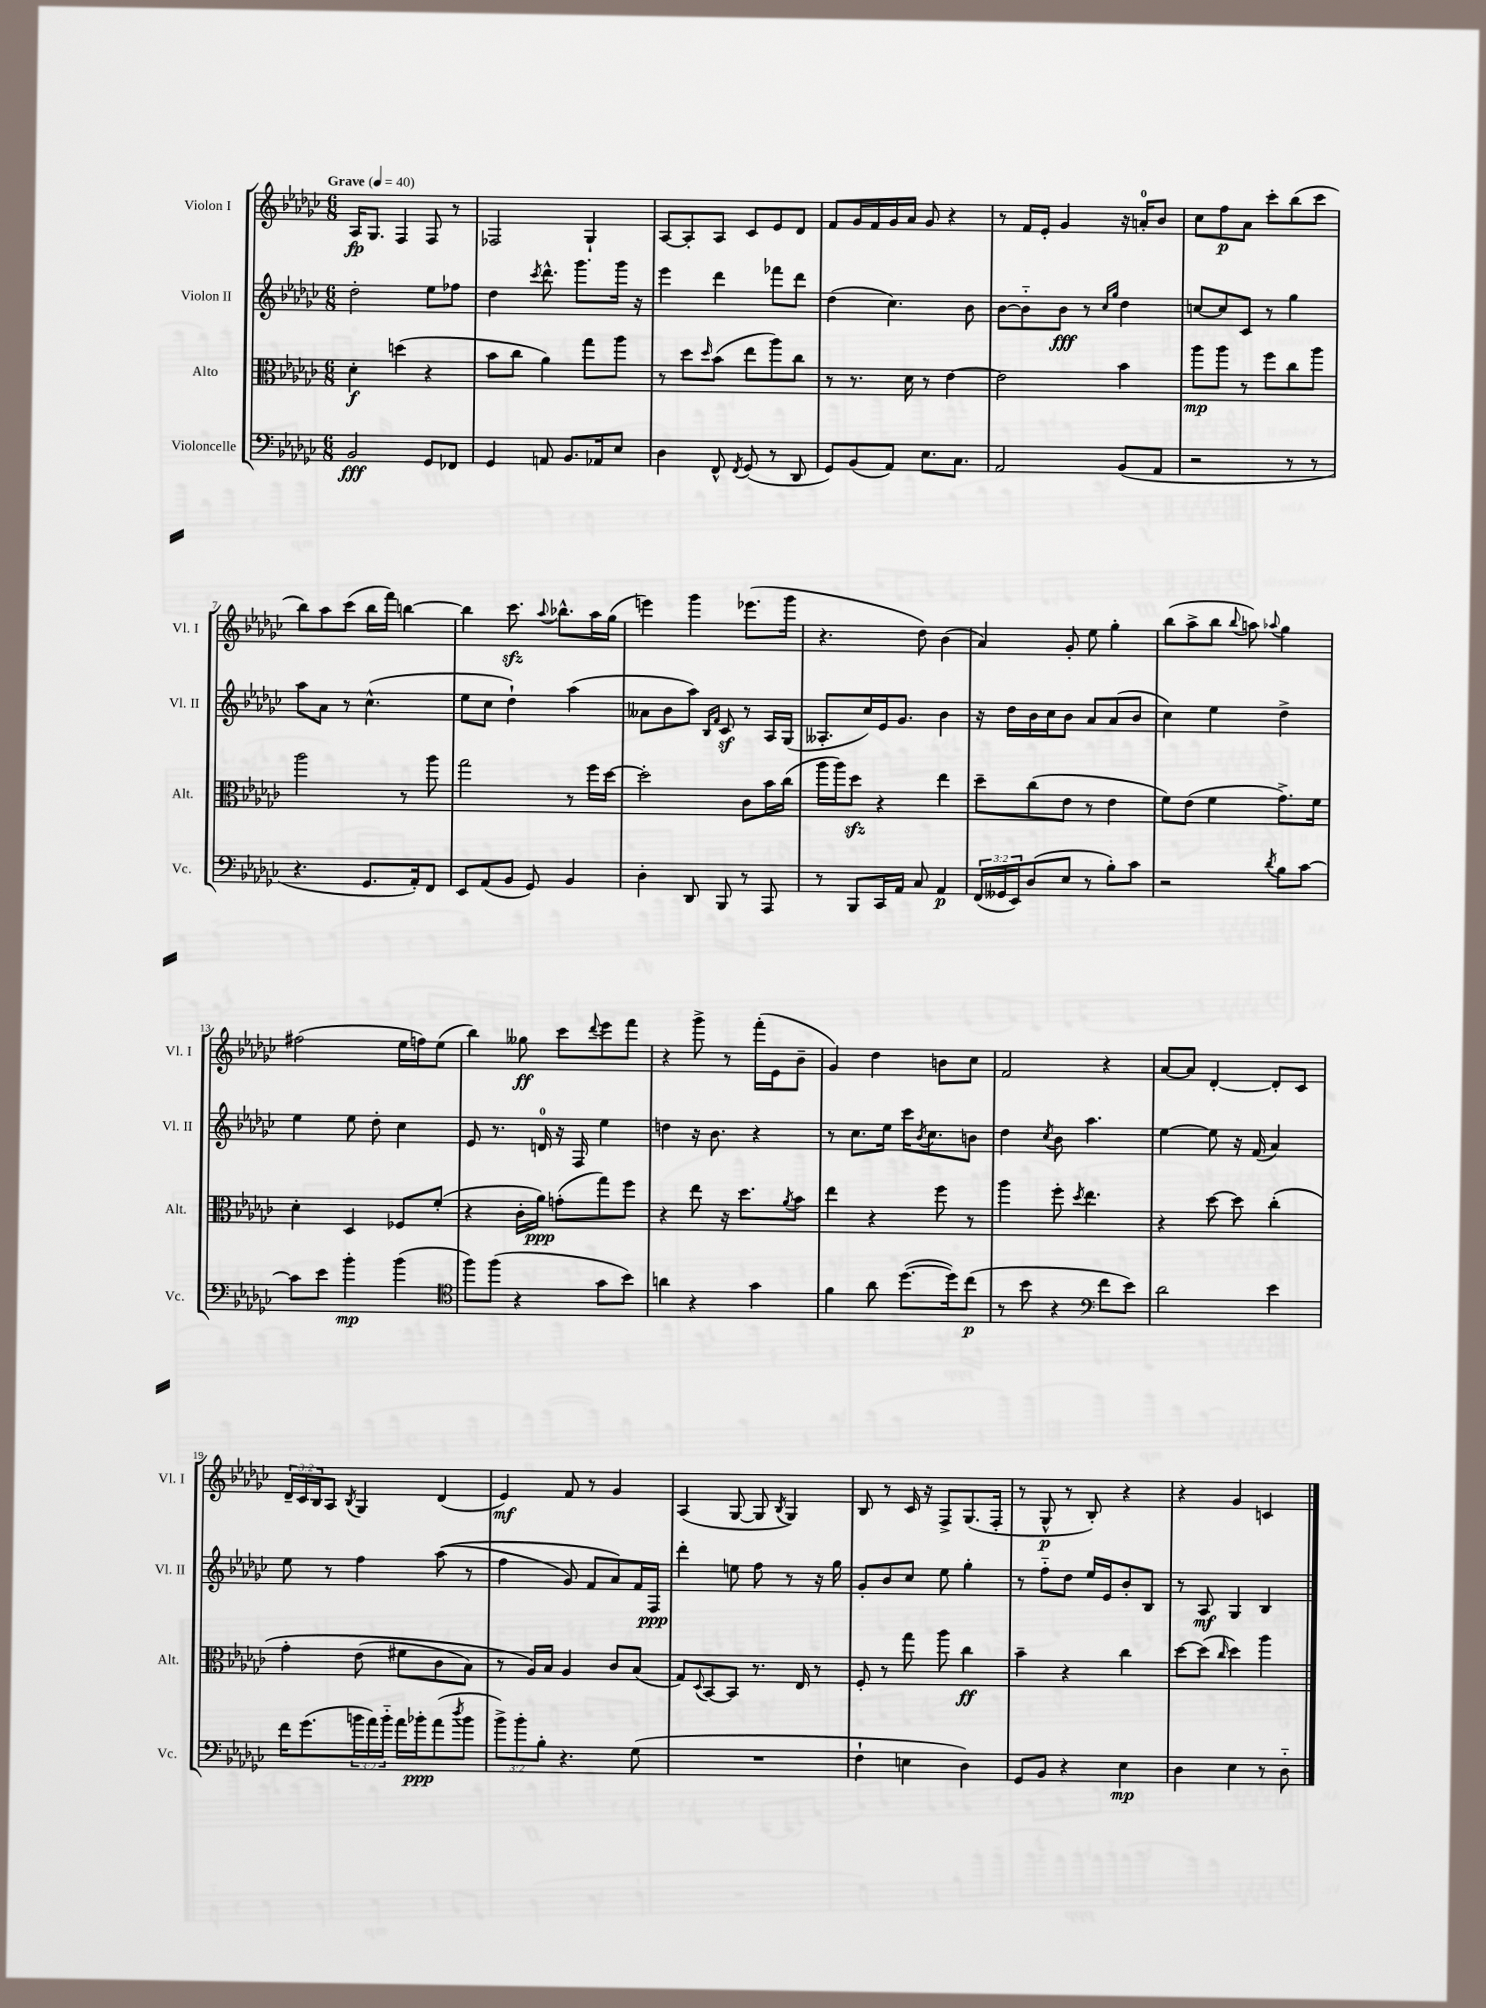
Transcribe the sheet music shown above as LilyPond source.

<<
\new StaffGroup <<
\new Staff = "s0" \with { instrumentName = "Violon I" shortInstrumentName = "Vl. I" } {
    \clef treble \key ges \major \numericTimeSignature \time 6/8 \override Staff.TupletNumber.text = #tuplet-number::calc-fraction-text \tempo "Grave" 4 = 40
    aes16\fp ges8. f4 f8 r8 |
    fes2 ges4-! |
    aes8~ aes8-. aes8 ces'8 ees'8 des'8 |
    f'8 ges'16 f'16 ges'16 aes'16 ges'8 r4 |
    r8 f'16 ees'16-. ges'4 r16 a'16-0-. bes'8 |
    ces''8 f''8\p aes'8 ces'''8-. bes''8( ces'''8 |
    bes''8) aes''8 ces'''8( bes''16 f'''16) b''4~ |
    b''4 ces'''8.\sfz \appoggiatura { aes''8 } bes''8.-^ aes''16 ges''16( |
    e'''4) ges'''4 ees'''8.( ges'''16 |
    r4. des''8) bes'4( |
    aes'4) ges'8-. ees''8 ges''4-. |
    bes''8( aes''8-> bes''8 \appoggiatura { bes''8 } a''8) \appoggiatura { aes''8 } ges''4 |
    fis''2( ees''16 f''16) ees''8( |
    bes''4) geses''8\ff ces'''8 \appoggiatura { des'''8 } ees'''8 f'''8 |
    r4 ges'''8-> r8 f'''16-.( ees'16 bes'8-- |
    ges'4) des''4 b'8 ces''8 |
    f'2 r4 |
    aes'8~ aes'8 des'4~-. des'8-. ces'8 |
    \tuplet 3/2 { des'16-- ces'16 bes16 } aes8 \acciaccatura { bes8 } ges4 des'4( |
    ees'4\mf) f'8 r8 ges'4 |
    aes4( ges8~ ges8 \acciaccatura { bes8 } ges4) |
    bes8 r8 ces'16 r16 f8-> ges8.( f16-. |
    r8 ges8-^\p r8 bes8-.) r4 |
    r4 ges'4 c'4 \bar "|." |
}
\new Staff = "s1" \with { instrumentName = "Violon II" shortInstrumentName = "Vl. II" } {
    \clef treble \key ges \major \numericTimeSignature \time 6/8
    des''2-. ees''8 fes''8 |
    des''4 \acciaccatura { ces'''8 } des'''8.-^ ges'''8. ges'''16 r16 |
    ees'''4 des'''4 fes'''8 des'''8 |
    des''4( ces''4.) bes'8 |
    bes'8~ bes'8-_ bes'8\fff r8 \grace { ces''16 ges''16 } des''4 |
    c''8~ c''8 ces'8 r8 ges''4 |
    aes''8 aes'8 r8 ces''4.-^( |
    ees''8 ces''8 des''4-!) aes''4( |
    aeses'8 bes'8 aes''8) \grace { bes16 f'16 } ces'8\sf r8 aes16 ges16( |
    aeses8.-. ces''16) ees'16 ges'8. bes'4 |
    r16 des''16 bes'16 ces''16 bes'8 aes'8 aes'8( bes'8 |
    ces''4) ees''4 des''4-> |
    ees''4 ees''8 des''8-. ces''4 |
    ees'8 r8. d'16-0 r16 f16 ees''4 |
    d''4 r16 bes'8. r4 |
    r8 ces''8. ees''16 ces'''16 \acciaccatura { bes'8 } ces''8. b'8 |
    des''4 \acciaccatura { ces''8 } bes'8 aes''4. |
    ees''4~ ees''8 r16 f'16( aes'4) |
    ees''8 r8 f''4 aes''8(\( r8 |
    f''4 ges'8) f'8 aes'8\) f'16 f16\ppp |
    des'''4-. e''8 f''8 r8 r16 ges''16 |
    ges'8-. bes'8 ces''8 ees''8 ges''4-. |
    r8 f''8-_ des''8 ees''16 ees'16 bes'8-. bes8 |
    r8 aes8\mf ges4 bes4 \bar "|." |
}
\new Staff = "s2" \with { instrumentName = "Alto" shortInstrumentName = "Alt." } {
    \clef alto \key ges \major \numericTimeSignature \time 6/8
    des'4-.\f d''4( r4 |
    bes'8 ces''8 aes'4) ges''8 aes''8 |
    r8 des''8 \grace { des''16 } bes'8( ees''8 aes''8) ces''8 |
    r8 r8. des'16 r8 ees'4~ |
    ees'2 bes'4 |
    aes''8\mp aes''8 r8 f''8 ces''8 aes''8 |
    aes''2 r8 aes''8 |
    ges''2 r8 f''16 des''16~ |
    des''2-. ces'8 bes'16 ces''16( |
    aes''16 aes''16) des''8\sfz r4 ees''4 |
    des''8-- ces''8( ees'8 r8 ees'4 |
    f'8) ees'8( f'4 ges'8.->) f'16 |
    des'4-. des4 fes8 f'8-.( |
    r4 ces'16-. aes'16\ppp) g'8-.( ges''8) f''8 |
    r4 ees''8 r16 des''8. \acciaccatura { aes'8 } bes'8 |
    ees''4 r4 f''8 r8 |
    aes''4 f''8-. \acciaccatura { des''8 } ees''4. |
    r4 des''8~ des''8 ces''4-.\( |
    ges'4-. ees'8( fis'8 ces'8 bes8) |
    r8 aes16\) bes16 aes4 ces'8 bes8( |
    ges8) \appoggiatura { des8 } bes,8~ bes,8 r8. ees16 r8 |
    f8-. r8 ges''8 aes''8 ces''4\ff |
    bes'4-- r4 ces''4 |
    des''8~ des''8( \grace { ces''16 } des''4) aes''4 \bar "|." |
}
\new Staff = "s3" \with { instrumentName = "Violoncelle" shortInstrumentName = "Vc." } {
    \clef bass \key ges \major \numericTimeSignature \time 6/8 \override Staff.TupletNumber.text = #tuplet-number::calc-fraction-text
    bes,2\fff ges,8 fes,8 |
    ges,4 a,8 bes,8. aes,16 ees8 |
    des4 f,8-^ \acciaccatura { f,8 } ges,8( r8 des,8 |
    ges,8) bes,8( aes,8) ees8. ces8. |
    aes,2 bes,8( aes,8 |
    r2 r8 r8 |
    r4. ges,8. aes,16-.) f,8 |
    ees,8 aes,8( bes,8 ges,8) bes,4 |
    des4-. des,8 bes,,8 r8 aes,,8 |
    r8 bes,,8 ces,16 aes,16 ces8 aes,4\p |
    \tuplet 3/2 { f,16( geses,16 ees,16) } des8( ees8 r8 bes8-.) ces'8 |
    r2 \acciaccatura { des'8 } bes8 ces'8~ |
    ces'8 ees'8 bes'4-.\mp bes'4( |
    \clef tenor f''8) f''8( r4 ges'8 bes'8) |
    a'4 r4 ges'4 |
    f'4 aes'8 des''8.~( des''16) ces''8\p( |
    r8 bes'8 r4 \clef bass f'8 ees'8) |
    des'2 ees'4 |
    f'16 ges'8.( \tuplet 3/2 { b'16 aes'16) b'16-_ } aes'16 bes'16-.\ppp aes'8( \acciaccatura { des''8 } bes'8 |
    \tuplet 3/2 { bes'8->) bes'8-. bes8-. } r4. ges8( |
    R2. |
    f4-! e4 des4) |
    ges,8 bes,8 r4 ees4\mp |
    des4 ees4 r8 des8-_ \bar "|." |
}
>>
>>
